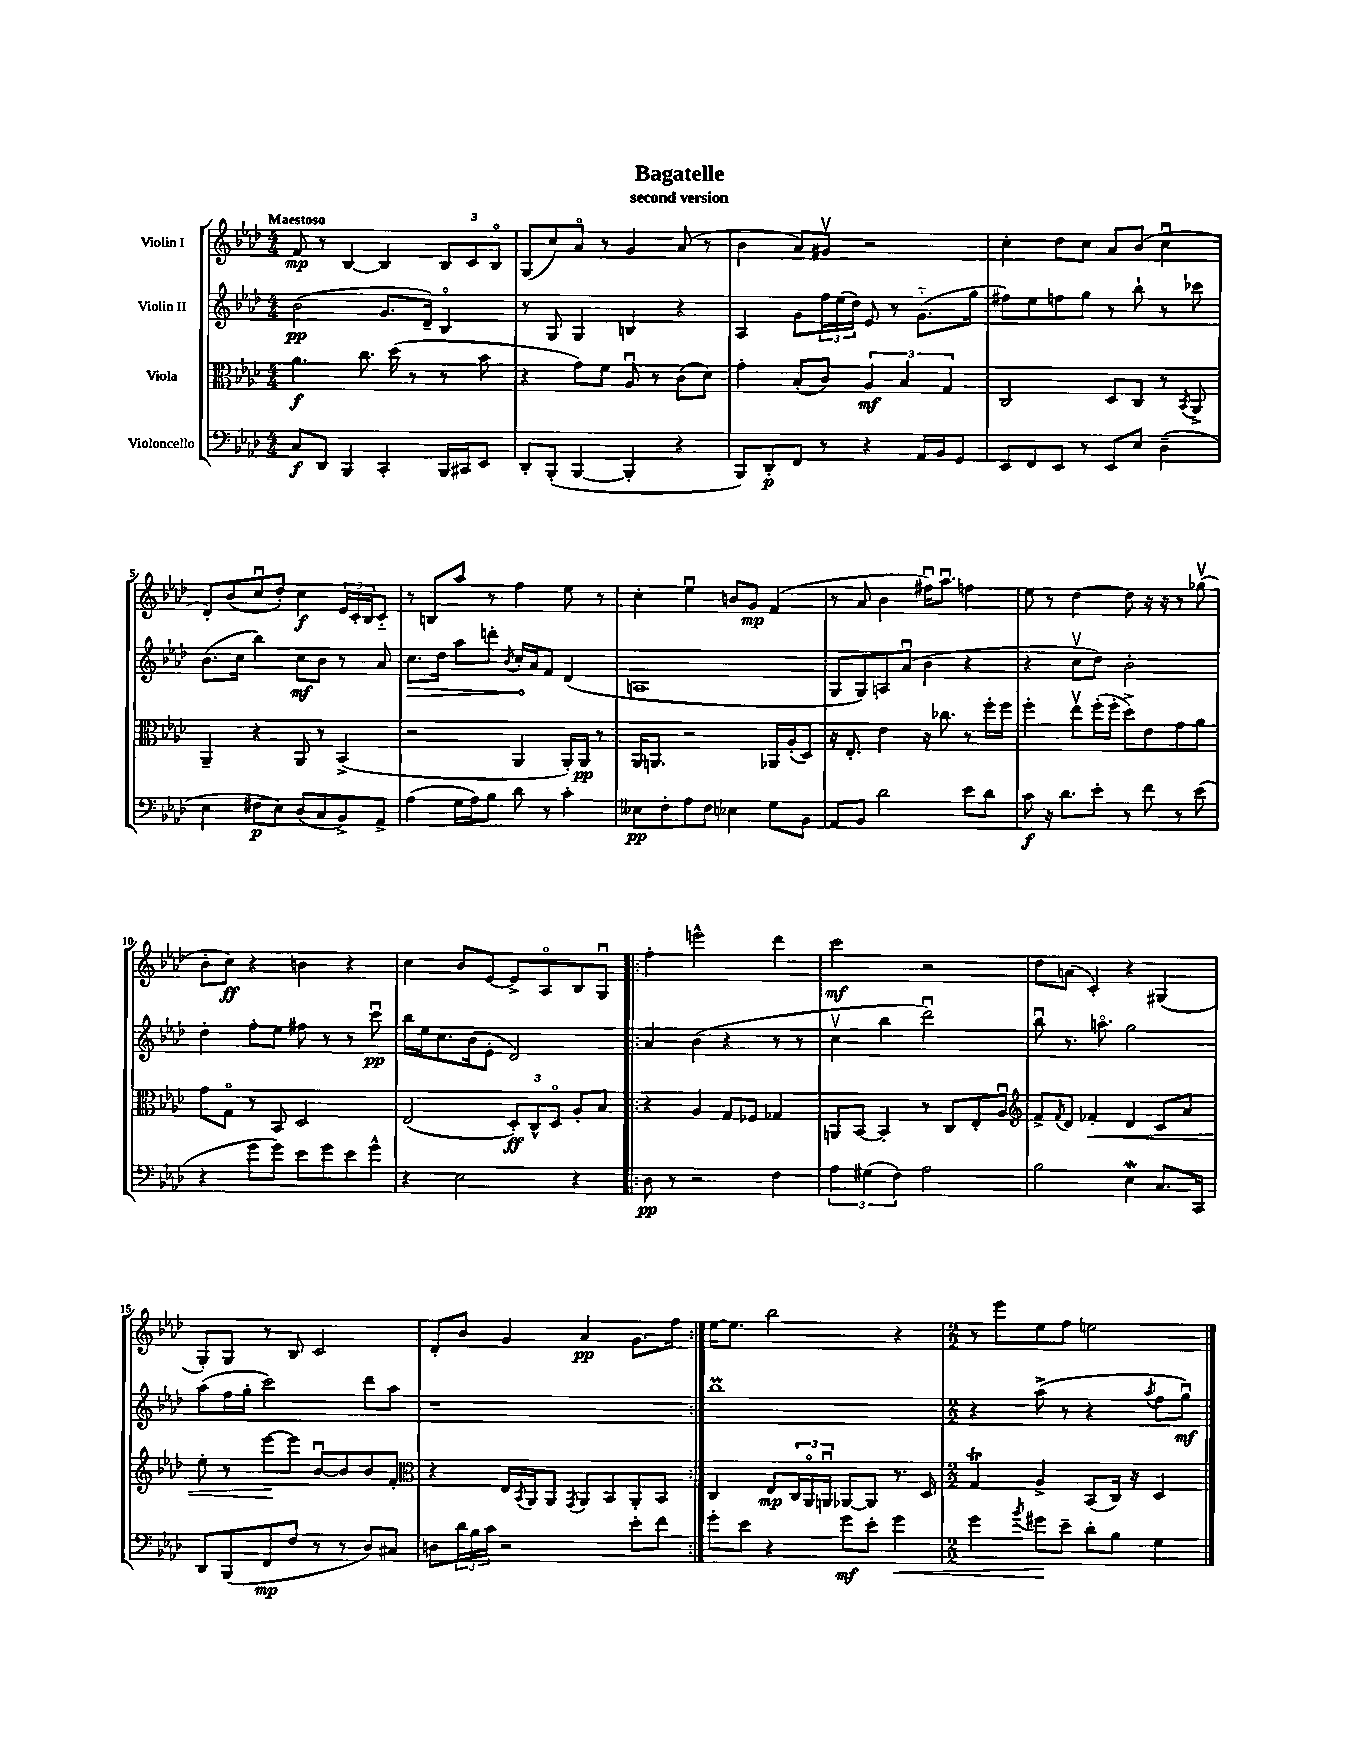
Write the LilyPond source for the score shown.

\header { title = "Bagatelle" subtitle = "second version" }
<<
\new StaffGroup <<
\new Staff = "s0" \with { instrumentName = "Violin I" } {
    \clef treble \key aes \major \numericTimeSignature \time 4/4 \tempo "Maestoso"
    f'8\mp r8 bes4~ bes4 \tuplet 3/2 { bes8 c'8 bes8\flageolet } |
    g8( c''8) aes'8\flageolet r8 g'4 aes'8( r8 |
    bes'4 aes'8) gis'8\upbow r2 |
    c''4-. des''8 c''8 aes'8 bes'8( c''4\downbow |
    des'8-.) bes'8( c''8\downbow des''8-.) c''4\f \tuplet 3/2 { ees'16 c'16-. bes16 } c'8-_ |
    r8 b8 aes''8 r8 f''4 ees''8 r8 |
    c''4-. ees''4\downbow b'8 g'8\mp f'4( |
    r8 aes'8 bes'4 fis''16\downbow) aes''8.\downbow f''4 |
    ees''8 r8 des''4~ des''8 r16 r16 r8 ges''8\upbow( |
    bes'8-. c''8\ff) r4 b'4 r4 |
    c''4 bes'8 ees'8~ ees'8-> aes8\flageolet bes8 g8\downbow |
    \repeat volta 2 { f''4-. e'''2-^ des'''4 |
    c'''2\mf r2 |
    des''8 a'8( c'4-.) r4 gis4( |
    g8-.) g8 r8 bes8 c'2 |
    des'8-. bes'8 g'4 aes'4\pp g'8. f''16 | }
    ees''16~ ees''8. bes''2 r4 |
    \numericTimeSignature \time 2/2 r8 ees'''8 ees''8 f''8 e''2 \bar "|." |
}
\new Staff = "s1" \with { instrumentName = "Violin II" } {
    \clef treble \key aes \major \numericTimeSignature \time 4/4
    bes'2\pp( g'8. des'16--) bes4\flageolet |
    r8 g8 g4 b4 r4 |
    aes4 g'8 \tuplet 3/2 { f''16 ees''16( des''16) } ees'8 r8 g'8.-_( g''16 |
    fis''8) ees''8 f''8 g''8 r8 bes''8-! r8 ces'''8 |
    bes'8.( c''16 bes''4) c''8\mf bes'8 r8 aes'8 |
    \once \override Hairpin.circled-tip = ##t c''8.\> des''16 aes''8 d'''8-. \acciaccatura { bes'8 } c''16-.\! aes'16 f'8 des'4( |
    a1 |
    g8 g8) a8 aes'8\downbow( bes'4 r4 |
    r4 c''8\upbow des''8) bes'2-. |
    des''4-. f''8-. ees''8 fis''8 r8 r8 c'''8\downbow\pp |
    bes''16 ees''16 c''8. bes'16( ees'8-. des'2) |
    \repeat volta 2 { aes'4 bes'4( r4 r8 r8 |
    c''4\upbow bes''4 des'''2\downbow) |
    bes''8\downbow r8. a''8.\flageolet g''2 |
    aes''8( f''16 g''16-. c'''2) des'''8 aes''8 |
    r1 | }
    bes''1\prall |
    \numericTimeSignature \time 2/2 r4 aes''8->( r8 r4 \acciaccatura { aes''8 } f''8 g''8\downbow\mf) \bar "|." |
}
\new Staff = "s2" \with { instrumentName = "Viola" } {
    \clef alto \key aes \major \numericTimeSignature \time 4/4
    aes'4.\f c''8. des''16( r8 r8 bes'8 |
    r4 g'8) f'8 aes8\downbow r8 c'8( des'8) |
    g'4-. bes8-.( c'8) \tuplet 3/2 { aes4\mf bes4 g4 } |
    c2 des8 c8 r8 \acciaccatura { bes,8 } aes,8-> |
    aes,4-- r4 aes,8 r8 bes,4->( |
    r2 aes,4 aes,16-.) aes,16\pp r8 |
    aes,16 a,8. r2 aes,16 aes16-.( des8) |
    r16 ees8.-. ees'4 r16 ces''8. r8 f''16-. f''16 |
    f''4-. ees''8\upbow f''16-.( f''16-. des''8->) ees'8 g'8 aes'8 |
    g'8 g8\flageolet r8 bes,8 des2 |
    ees2( \tuplet 3/2 { des8-.\ff) c8-^ des8\flageolet } aes8-. bes8 |
    \repeat volta 2 { r4 aes4 g8 fes8 ges4 |
    a,8 bes,8~ bes,4-. r8 c8 ees8-. aes8\downbow |
    \clef treble f'8-> \acciaccatura { f'8 } des'8 fes'4-.\< des'4 c'8 aes'8 |
    ees''8-. r8 ees'''8~\! ees'''8 bes'8~\downbow bes'8 bes'8 f'8-. |
    \clef alto r4 ees16 \acciaccatura { bes,8 } aes,16 aes,8 \acciaccatura { g,8 } aes,8 bes,8 aes,8-. bes,8 | }
    c4 ees8\mp \tuplet 3/2 { c16 aes,16\flageolet a,16\downbow } aes,8~ aes,8 r8. des16 |
    \numericTimeSignature \time 2/2 g4\trill aes4-> bes,8( c16) r16 des4 \bar "|." |
}
\new Staff = "s3" \with { instrumentName = "Violoncello" } {
    \clef bass \key aes \major \numericTimeSignature \time 4/4
    c8\f des,8 bes,,4 c,4-. bes,,16 cis,16 ees,8 |
    des,8-. bes,,8-.( bes,,4~ bes,,4-. r4 |
    bes,,8) des,8-.\p f,8 r8 r4 aes,16 bes,16 g,8 |
    ees,8 f,8 ees,8 r8 ees,8 ees8 des4--( |
    ees4 fis8\p ees8) des8( c8 bes,8->) aes,8-> |
    aes4( g16 aes16) bes8 des'8 r8 c'4-. |
    eeses8\pp f8-. aes8 f8 ees4 g8 bes,8 |
    aes,8 bes,8 des'2 ees'8 des'8 |
    c'8\f r16 des'8. ees'8-. r8 f'8 r8 ees'8( |
    r4 g'8 g'8) ees'8 g'8 ees'8 g'8-^ |
    r4 ees2 r4 |
    \repeat volta 2 { des8\pp r8 r2 f4 |
    \tuplet 3/2 { aes4 gis4( f4) } aes2 |
    bes2 ees4\mordent c8. c,16 |
    des,8 bes,,8( f,8\mp f8 r8 r8 des8) cis8 |
    d8 \tuplet 3/2 { des'16 bes16 c'16 } r2 ees'8-. f'8 | }
    g'8-. ees'8 r4 g'8\mf ees'8-. g'4\< |
    \numericTimeSignature \time 2/2 g'4 \acciaccatura { bes'8 } gis'8\! ees'8-- des'8-. bes8 g4 \bar "|." |
}
>>
>>
